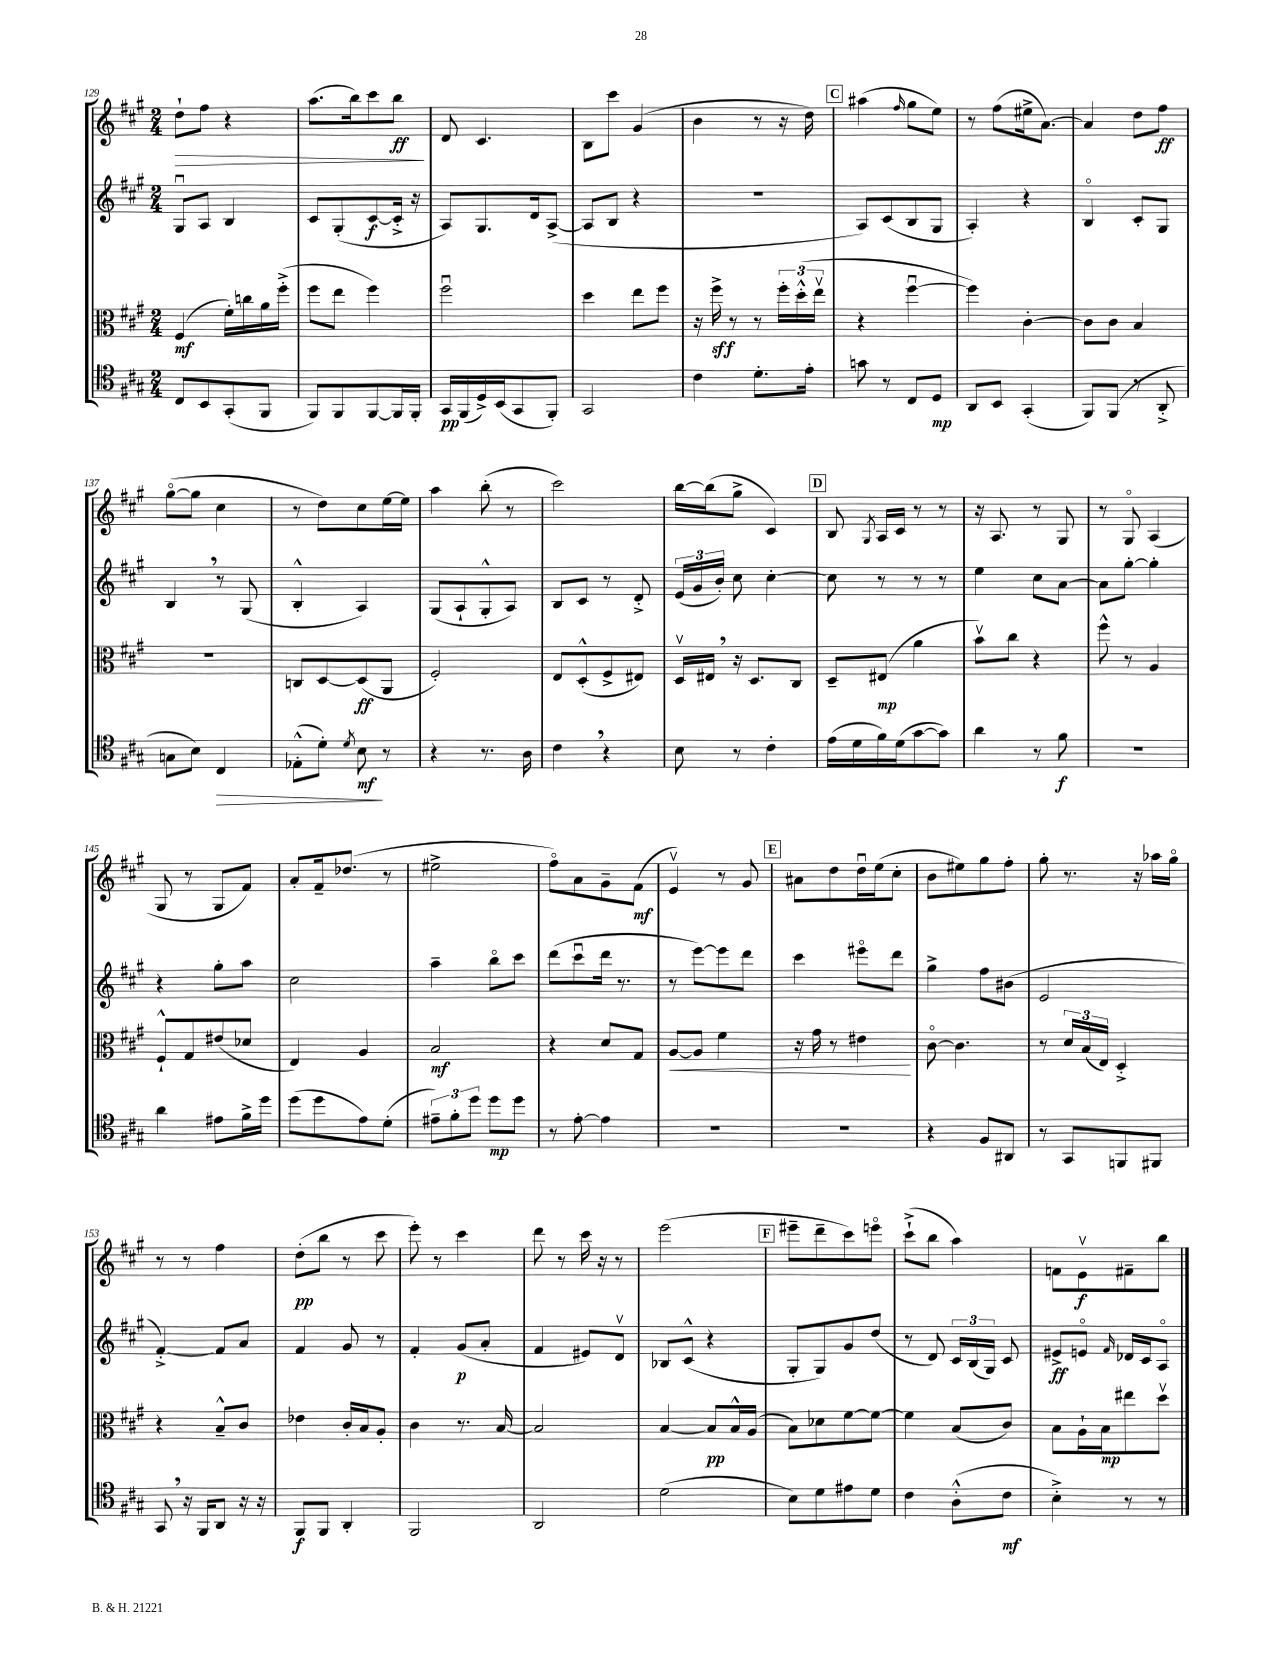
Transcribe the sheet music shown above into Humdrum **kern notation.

**kern	**dynam	**kern	**dynam	**kern	**dynam	**kern	**dynam
*part4	*part4	*part3	*part3	*part2	*part2	*part1	*part1
*staff4	*staff4	*staff3	*staff3	*staff2	*staff2	*staff1	*staff1
*clefC4	*	*clefC3	*	*clefG2	*	*clefG2	*
*k[f#c#g#]	*	*k[f#c#g#]	*	*k[f#c#g#]	*	*k[f#c#g#]	*
*M2/4	*	*M2/4	*	*M2/4	*	*M2/4	*
=129	=129	=129	=129	=129	=129	=129	=129
!	!	!	!	!	!	!	!LO:HP:b
8C#/L	.	(4F#/	mf	8G#u/L	.	8dd`\L	>
8BB/	.	.	.	8A/J	.	8ff#\J	.
(8GG#'/	.	16f#'\LL)	.	4B/	.	4r	.
.	.	16ccn\	.	.	.	.	.
8FF#/J	.	16a\	.	.	.	.	.
.	.	(16ff#'^\JJ	.	.	.	.	.
=130	=130	=130	=130	=130	=130	=130	=130
8FF#/L)	.	8ff#\L	.	8c#/L	.	(8.aa\L	.
8FF#/	.	8ee\J	.	(8G#'/	.	.	.
.	.	.	.	.	.	16bb\k)	.
[8FF#/	.	4ff#\)	.	[8c#/	f	8ccc#\	.
16FF#/L]	.	.	.	16c#'^/Jk]	.	8bb\J	ff
16FF#'/JJ	.	.	.	16r	.	.	.
.	.	.	.	.	.	.	]
=131	=131	=131	=131	=131	=131	=131	=131
16GG#/LL	pp	2ff#u\	.	8A/L)	.	8d/	.
(16FF#/	.	.	.	.	.	.	.
16D^/)	.	.	.	8.G#/	.	4.c#/	.
(16BB/J	.	.	.	.	.	.	.
8GG#/	.	.	.	.	.	.	.
.	.	.	.	16d/k	.	.	.
8FF#'/J)	.	.	.	([8A^/J	.	.	.
=132	=132	=132	=132	=132	=132	=132	=132
2GG#/	.	4dd\	.	8A/L]	.	8B\L	.
.	.	.	.	8B/J	.	8ccc#\J	.
.	.	8ee\L	.	4r	.	(4g#/	.
.	.	8ff#\J	.	.	.	.	.
=133	=133	=133	=133	=133	=133	=133	=133
4c#\	.	16r	.	2r	.	4b\	.
.	.	16ff#^\	sff	.	.	.	.
.	.	8r	.	.	.	.	.
8.d'\L	.	8r	.	.	.	8r	.
.	.	24ff#'\LL	.	.	.	16r	.
.	.	(24dd'^^\	.	.	.	.	.
16e'\Jk	.	.	.	.	.	16dd\)	.
.	.	24eev\JJ	.	.	.	.	.
!!LO:REH:place=s1:t=C
=134	=134	=134	=134	=134	=134	=134	=134
8gn\	.	4r	.	8A/L)	.	(4aa#X\	.
8r	.	.	.	(8c#/	.	.	.
.	.	.	.	.	.	16qqff#/	.
8C#/L	.	[4ff#u\	.	8B/	.	8gg#\L	.
8D/J	mp	.	.	8G#/J	.	8ee\J)	.
=135	=135	=135	=135	=135	=135	=135	=135
8AA/L	.	4ff#\])	.	4A'/)	.	8r	.
8BB/J	.	.	.	.	.	(8ff#\L	.
(4GG#'/	.	[4c#'\	.	4r	.	16ee#X^\k	.
.	.	.	.	.	.	[8.a\J)	.
=136	=136	=136	=136	=136	=136	=136	=136
8FF#/L)	.	8c#\L]	.	4B/	.	4a/]	.
(8FF#/J	.	8c#\J	.	.	.	.	.
8r	.	4B/	.	8c#'/L	.	8dd\L	.
8AA'^/	.	.	.	8G#/J	.	8ff#\J	ff
!!LO:LB:g=z
=137	=137	=137	=137	=137	=137	=137	=137
8Gn\L	.	2r	.	4B,/	.	([8gg#\L	.
8B\J)	.	.	.	.	.	8gg#\J]	.
!	!LO:HP:b	!	!	!	!	!	!
4C#/	>	.	.	8r	.	4cc#\	.
.	.	.	.	(8G#/	.	.	.
=138	=138	=138	=138	=138	=138	=138	=138
(8E-X'^^\L	.	8Cn/L	.	4B'^^/	.	8r	.
8d'\J)	.	[8D/	.	.	.	8dd\L)	.
8qd/	.	.	.	.	.	.	.
8B\	mf	(8D/]	ff	4A/)	.	8cc#\	.
8r	]	8AA/J	.	.	.	[16ee\L	.
.	.	.	.	.	.	16ee\JJ]	.
=139	=139	=139	=139	=139	=139	=139	=139
4r	.	2F#'/)	.	(8G#/L	.	4aa\	.
.	.	.	.	8A`/	.	.	.
8.r	.	.	.	8G#'^^/	.	(8bb'\	.
.	.	.	.	8A/J)	.	8r	.
16A\	.	.	.	.	.	.	.
=140	=140	=140	=140	=140	=140	=140	=140
4c#,\	.	8E/L	.	8B/L	.	2ccc#\)	.
.	.	(8D'^^/	.	8c#/J	.	.	.
4r	.	8F#^/	.	8r	.	.	.
.	.	8E#X/J)	.	8d'^/	.	.	.
=141	=141	=141	=141	=141	=141	=141	=141
8B\	.	16Dv/LL	.	(24e/LL	.	[16bb\LL	.
.	.	.	.	24g#/	.	.	.
.	.	16E#X,/JJ	.	.	.	(16bb\J]	.
.	.	.	.	24b'/JJ)	.	.	.
8r	.	16r	.	8cc#\	.	8gg#^\J	.
.	.	8.D/L	.	.	.	.	.
4c#'\	.	.	.	[4cc#'\	.	4c#/)	.
.	.	8C#/J	.	.	.	.	.
!!LO:REH:place=s1:t=D
=142	=142	=142	=142	=142	=142	=142	=142
(16e\LL	.	8D~/L	.	8cc#\]	.	8B/	.
16d\	.	.	.	.	.	.	.
.	.	.	.	.	.	8qG#/	.
16f#\)	.	(8E#X/J	mp	8r	.	16A/LL	.
(16d\J	.	.	.	.	.	16c#/JJ	.
[8g#\	.	4a\	.	8r	.	8r	.
8g#\J])	.	.	.	8r	.	8r	.
=143	=143	=143	=143	=143	=143	=143	=143
4a\	.	8bv\L)	.	4ee\	.	16r	.
.	.	.	.	.	.	8.A/	.
.	.	8cc#\J	.	.	.	.	.
8r	.	4r	.	8cc#\L	.	8r	.
8f#\	f	.	.	[8a\J	.	8G#/	.
=144	=144	=144	=144	=144	=144	=144	=144
2r	.	8ff#^^\	.	8a\L]	.	8r	.
.	.	8r	.	[8gg#'\J	.	8G#/	.
.	.	4A/	.	4gg#'\]	.	(4A/	.
!!LO:LB:g=z
=145	=145	=145	=145	=145	=145	=145	=145
4a\	.	8F#`^^/L	.	4r	.	8G#/	.
.	.	8G#/	.	.	.	8r	.
8e#X\L	.	(8e#X/	.	8gg#'\L	.	8G#/L	.
16f#^\L	.	8d-X/J	.	8aa\J	.	8f#/J)	.
16dd\JJ	.	.	.	.	.	.	.
=146	=146	=146	=146	=146	=146	=146	=146
(8dd\L	.	4E/)	.	2cc#\	.	8a'/L	.
8dd\	.	.	.	.	.	16f#~/k	.
.	.	.	.	.	.	(8.dd-X/J	.
8e\)	.	4A/	.	.	.	.	.
(8d'\J	.	.	.	.	.	8r	.
=147	=147	=147	=147	=147	=147	=147	=147
12e#X~\L)	.	2B/	mf	4aa~\	.	2ee#X^\	.
12f#'\	.	.	.	.	.	.	.
12dd\J	.	.	.	.	.	.	.
8dd\L	mp	.	.	8bb\L	.	.	.
8dd\J	.	.	.	8ccc#\J	.	.	.
=148	=148	=148	=148	=148	=148	=148	=148
8r	.	4r	.	(8ddd\L	.	8ff#\L)	.
[8e'\	.	.	.	8ccc#u\	.	8a\	.
4e\]	.	8d/L	.	16ddd\Jk	.	8g#~\	.
.	.	.	.	8.r	.	.	.
.	.	8G#/J	.	.	.	(8f#\J	mf
=149	=149	=149	=149	=149	=149	=149	=149
!	!	!	!LO:HP:b	!	!	!	!
2r	.	[8A/L	<	8r	.	4ev/)	.
.	.	8A/J]	.	[8eee\L)	.	.	.
.	.	4f#\	.	8eee\]	.	8r	.
.	.	.	.	8ddd\J	.	8g#/	.
!!LO:REH:place=s1:t=E
=150	=150	=150	=150	=150	=150	=150	=150
2r	.	16r	.	4ccc#\	.	8a#X\L	.
.	.	16g#\	.	.	.	.	.
.	.	8r	.	.	.	8dd\	.
.	.	4e#X\	.	8eee#X\L	.	16ddu\L	.
.	.	.	.	.	.	(16ee\J	.
.	.	.	.	8ddd\J	.	8cc#'\J	.
.	.	.	[	.	.	.	.
=151	=151	=151	=151	=151	=151	=151	=151
4r	.	[8c#\	.	4gg#^\	.	8b\L	.
.	.	4.c#\]	.	.	.	8ee#X\)	.
8F#/L	.	.	.	8ff#\L	.	8gg#\	.
8AA#X/J	.	.	.	(8b#X\J	.	8ff#'\J	.
=152	=152	=152	=152	=152	=152	=152	=152
8r	.	8r	.	2e/	.	8gg#'\	.
8GG#/L	.	24d/LL	.	.	.	8.r	.
.	.	(24B/	.	.	.	.	.
.	.	24E/JJ)	.	.	.	.	.
8FFn/	.	4D'^/	.	.	.	.	.
.	.	.	.	.	.	16r	.
8FF#X/J	.	.	.	.	.	16aa-X\LL	.
.	.	.	.	.	.	16gg#\JJ	.
!!LO:LB:g=z
=153	=153	=153	=153	=153	=153	=153	=153
8GG#,/	.	4r	.	[4f#'^/)	.	8r	.
16r	.	.	.	.	.	8r	.
16FF#/KL	.	.	.	.	.	.	.
8AA/J	.	8B~^^/L	.	8f#/L]	.	4ff#\	.
16r	.	8c#/J	.	8a/J	.	.	.
16r	.	.	.	.	.	.	.
=154	=154	=154	=154	=154	=154	=154	=154
8FF#/L	f	4e-X\	.	4f#/	.	(8dd'\L	pp
8FF#/J	.	.	.	.	.	8bb\J	.
4AA'/	.	16c#'/LL	.	8g#/	.	8r	.
.	.	16B/J	.	.	.	.	.
.	.	8A'/J	.	8r	.	8ccc#\	.
=155	=155	=155	=155	=155	=155	=155	=155
2FF#/	.	4c#\	.	4f#'/	.	8eee'\)	.
.	.	.	.	.	.	8r	.
.	.	8.r	.	(8g#/L	p	4ccc#\	.
.	.	.	.	8a'/J	.	.	.
.	.	[16B/	.	.	.	.	.
=156	=156	=156	=156	=156	=156	=156	=156
2AA/	.	2B/]	.	4f#/	.	8ddd\	.
.	.	.	.	.	.	8r	.
.	.	.	.	8e#X/L)	.	16ccc#\	.
.	.	.	.	.	.	16r	.
.	.	.	.	8dv/J	.	8r	.
=157	=157	=157	=157	=157	=157	=157	=157
(2d\	.	[4B/	.	8B-X/L	.	(2eee\	.
.	.	.	.	(8c#^^/J	.	.	.
.	.	8B/L]	pp	4r	.	.	.
.	.	16B^^/L	.	.	.	.	.
.	.	(16A/JJ	.	.	.	.	.
!!LO:REH:place=s1:t=F
=158	=158	=158	=158	=158	=158	=158	=158
8B\L)	.	8B\L)	.	8G#'/L	.	8eee#X~\L	.
8d\	.	8d-X\	.	8G#/)	.	8ddd~\	.
8e#X\	.	[8f#\	.	8g#/	.	8ccc#\)	.
8d\J	.	8f#\J_	.	(8dd/J	.	8eeen\J	.
=159	=159	=159	=159	=159	=159	=159	=159
4c#\	.	4f#\]	.	8r	.	(8ccc#`^\L	.
.	.	.	.	8d/)	.	8bb\J	.
(8A'^^\L	.	(8B/L	.	24c#/LL	.	4aa\)	.
.	.	.	.	(24B/	.	.	.
.	.	.	.	24G#/JJ)	.	.	.
8c#\J	mf	8c#/J)	.	8c#/	.	.	.
=160	=160	=160	=160	=160	=160	=160	=160
4B'^\)	.	8B\L	.	8e#X^/L	ff	8fn\L	.
.	.	16A`\L	.	8en/J	.	8ev\	f
.	.	16B\J	mp	.	.	.	.
.	.	.	.	16qqf#/	.	.	.
8r	.	8ee#X\	.	16d-X/LL	.	8f#X~\	.
.	.	.	.	16c#/J	.	.	.
8r	.	8ddv\J	.	8A/J	.	8bb\J	.
==	==	==	==	==	==	==	==
*-	*-	*-	*-	*-	*-	*-	*-
